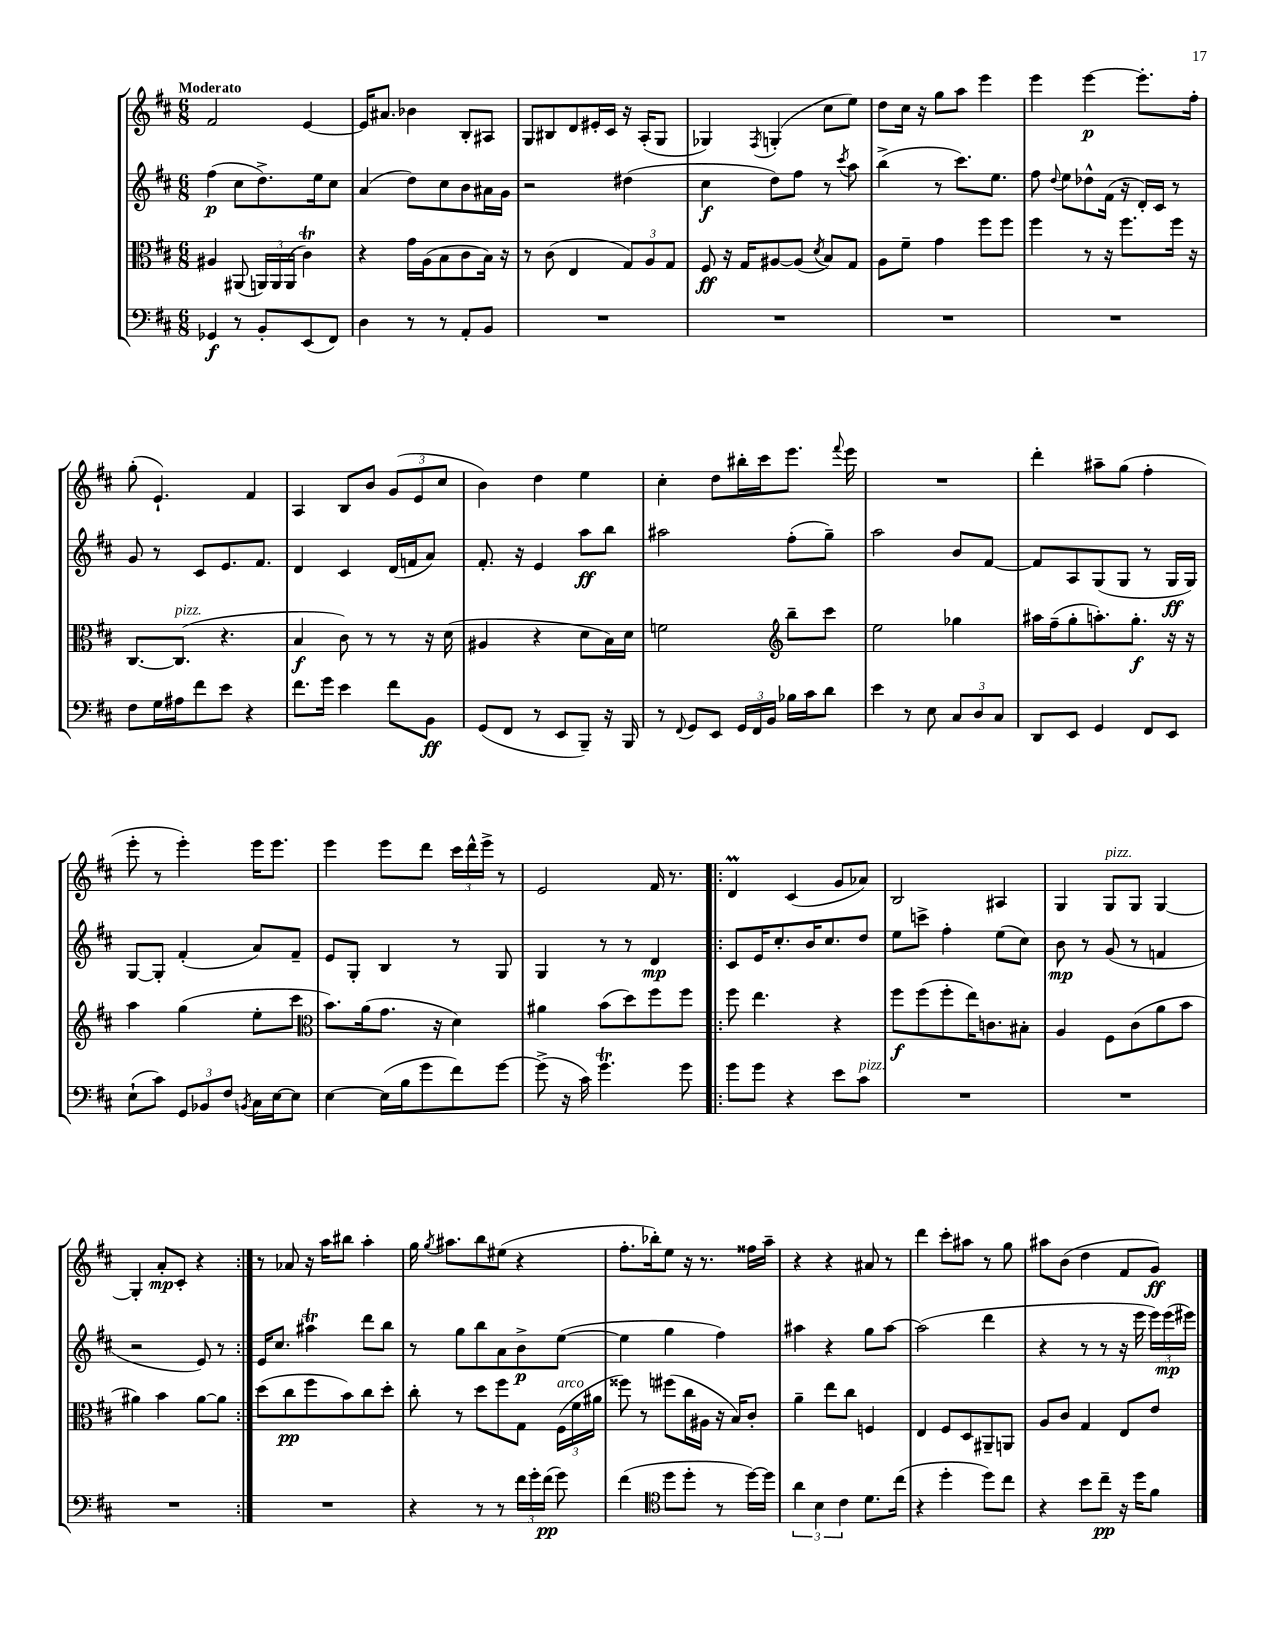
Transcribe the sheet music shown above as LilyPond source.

<<
\new StaffGroup <<
\new Staff = "s0" {
    \clef treble \key d \major \numericTimeSignature \time 6/8 \tempo "Moderato"
    \autoBeamOff fis'2 e'4~ |
    e'16[ ais'8.] bes'4 b8[-. ais8] |
    g8[ bis8 d'8 eis'16-. cis'16] r16 a16[-.( g8] |
    ges4) \acciaccatura { fis8 } g4-.( cis''8[ e''8]) |
    d''8[ cis''16] r16 g''8[ a''8] e'''4 |
    e'''4 e'''4~\p e'''8.[-. fis''16]-. |
    g''8-.( e'4.-!) fis'4 |
    a4 b8[ b'8] \tuplet 3/2 { g'8[( e'8 cis''8] } |
    b'4) d''4 e''4 |
    cis''4-. d''8[ bis''16-. cis'''16 e'''8.] \appoggiatura { fis'''8 } e'''16 |
    R2. |
    d'''4-. ais''8[-- g''8]( fis''4-. |
    e'''8-. r8 e'''4-.) e'''16[ e'''8.] |
    e'''4 e'''8[ d'''8] \tuplet 3/2 { cis'''16[ d'''16-^ e'''16]-> } r8 |
    e'2 fis'16 r8. |
    \repeat volta 2 { d'4\prall cis'4( g'8[ aes'8]) |
    b2 ais4 |
    g4 g8[^\markup { \italic "pizz." } g8] g4~ |
    g4-. a'8[-.\mp cis'8]-. r4 | }
    r8 aes'8 r16 a''16[ bis''8] a''4-. |
    g''16 \acciaccatura { g''8 } ais''8.[ b''8 eis''8]( r4 |
    fis''8.[-. bes''16-.) e''8] r16 r8. fisis''16[ a''16]-- |
    r4 r4 ais'8 r8 |
    d'''4 cis'''8[-. ais''8] r8 g''8 |
    ais''8[ b'8]( d''4 fis'8[ g'8]\ff) \bar "|." |
}
\new Staff = "s1" {
    \clef treble \key d \major \numericTimeSignature \time 6/8
    \autoBeamOff fis''4\p( cis''8[ d''8.->) e''16 cis''8] |
    a'4( d''8[) cis''8 b'8 ais'16 g'16] |
    r2 dis''4( |
    cis''4\f d''8[) fis''8] r8 \acciaccatura { cis'''8 } a''8 |
    b''4->( r8 cis'''8.[) e''8.] |
    fis''8 \appoggiatura { d''8 } e''8[ des''8-^ fis'16]( r16 d'16[-.) cis'16] r8 |
    g'8 r8 cis'8[ e'8. fis'8.] |
    d'4 cis'4 d'16[( f'16 a'8]) |
    fis'8.-. r16 e'4 a''8[\ff b''8] |
    ais''2 fis''8[-.( g''8]--) |
    a''2 b'8[ fis'8]~ |
    fis'8[ a8 g8( g8] r8 g16[\ff g16]) |
    g8[~ g8]-. fis'4-.( a'8[) fis'8]-- |
    e'8[ g8]-. b4 r8 g8 |
    g4 r8 r8 d'4\mp |
    \repeat volta 2 { cis'8[ e'16 cis''8.-. b'16 cis''8. d''8] |
    e''8[ c'''8]-> fis''4-. e''8[( cis''8]) |
    b'8\mp r8 g'8( r8 f'4 |
    r2 e'8) r8 | }
    e'16[ cis''8.] ais''4\trill d'''8[ b''8] |
    r8 g''8[ b''8 a'8 b'8->\p e''8]~( |
    e''4 g''4 fis''4) |
    ais''4 r4 g''8[ ais''8]~ |
    ais''2( d'''4 |
    r4 r8 r8 r16 e'''16 \tuplet 3/2 { e'''16[) e'''16\mp( eis'''16]) } \bar "|." |
}
\new Staff = "s2" {
    \clef alto \key d \major \numericTimeSignature \time 6/8
    \autoBeamOff ais4 ais,8( \tuplet 3/2 { a,16[) a,16 a,16]( } cis'4\trill) |
    r4 g'16[ a16( b8 cis'8 b16]) r16 |
    r8 cis'8( e4 \tuplet 3/2 { g8[) a8 g8] } |
    fis8\ff r16 g16[ ais8~ ais8]( \acciaccatura { d'8 } b8[) g8] |
    a8[ fis'8]-- g'4 fis''8[ fis''8] |
    fis''4 r8 r16 fis''8.[ fis''16] r16 |
    cis8.[~ cis8.]^\markup { \italic "pizz." }( r4. |
    b4\f cis'8) r8 r8 r16 d'16( |
    ais4 r4 d'8[ b16) d'16] |
    f'2 \clef treble b''8[-- cis'''8] |
    e''2 ges''4 |
    ais''16[ fis''16--( g''8-. a''8.-.) g''8.]-.\f r16 r16 |
    a''4 g''4( e''8[-. cis'''8] |
    \clef alto b'8.[) a'16( g'8.] r16 d'4) |
    ais'4 b'8[( d''8) fis''8 fis''8] |
    \repeat volta 2 { fis''8 e''4. r4 |
    fis''8[\f fis''8( fis''8-. e''16) c'8. bis8]-. |
    a4 fis8[ cis'8( a'8 b'8] |
    ais'4) b'4 ais'8[~ ais'8] | }
    d''8[( cis''8\pp fis''8 b'8) cis''8 d''8]-. |
    cis''8-. r8 d''8[ fis''8 g8] \tuplet 3/2 { fis16[^\markup { \italic "arco" }( fis'16 ais'16] } |
    fisis''8) r8 fis''8[( cis''16 ais16] r16 b16[) cis'8]-. |
    a'4-- e''8[ cis''8] f4 |
    e4 fis8[ d8 ais,8-- a,8] |
    a8[ cis'8] g4 e8[ e'8] \bar "|." |
}
\new Staff = "s3" {
    \clef bass \key d \major \numericTimeSignature \time 6/8
    \autoBeamOff ges,4\f r8 b,8[-. e,8( fis,8]) |
    d4 r8 r8 a,8[-. b,8] |
    R2. |
    R2. |
    R2. |
    R2. |
    fis8[ g16 ais16 fis'8 e'8] r4 |
    fis'8.[ g'16] e'4 fis'8[ b,8]\ff |
    g,8[( fis,8] r8 e,8[ b,,8]--) r16 b,,16 |
    r8 \appoggiatura { fis,8 } g,8[ e,8] \tuplet 3/2 { g,16[ fis,16 b,16] } bes16[ cis'16 d'8] |
    e'4 r8 e8 \tuplet 3/2 { cis8[ d8 cis8] } |
    d,8[ e,8] g,4 fis,8[ e,8] |
    e8[-!( cis'8]) \tuplet 3/2 { g,8[ bes,8 fis8] } \acciaccatura { b,8 } cis16[ e16~ e8] |
    e4~ e16[( b16 g'8 fis'8) g'8]~ |
    g'8->( r16 cis'16) g'4.\trill g'8 |
    \repeat volta 2 { g'8[ g'8] r4 e'8[ cis'8]^\markup { \italic "pizz." } |
    R2. |
    R2. |
    R2. | }
    R2. |
    r4 r8 r8 \tuplet 3/2 { fis'16[ g'16-. fis'16]\pp( } g'8) |
    fis'4( \clef tenor d''8[ d''8]-. r8 d''16[~) d''16] |
    \tuplet 3/2 { a'4 b4 cis'4 } d'8.[ cis''16]( |
    r4 d''4-. d''8[) cis''8] |
    r4 b'8[ cis''8]--\pp r16 d''16[ fis'8] \bar "|." |
}
>>
>>
\layout { \context { \Score \remove "Bar_number_engraver" } }
